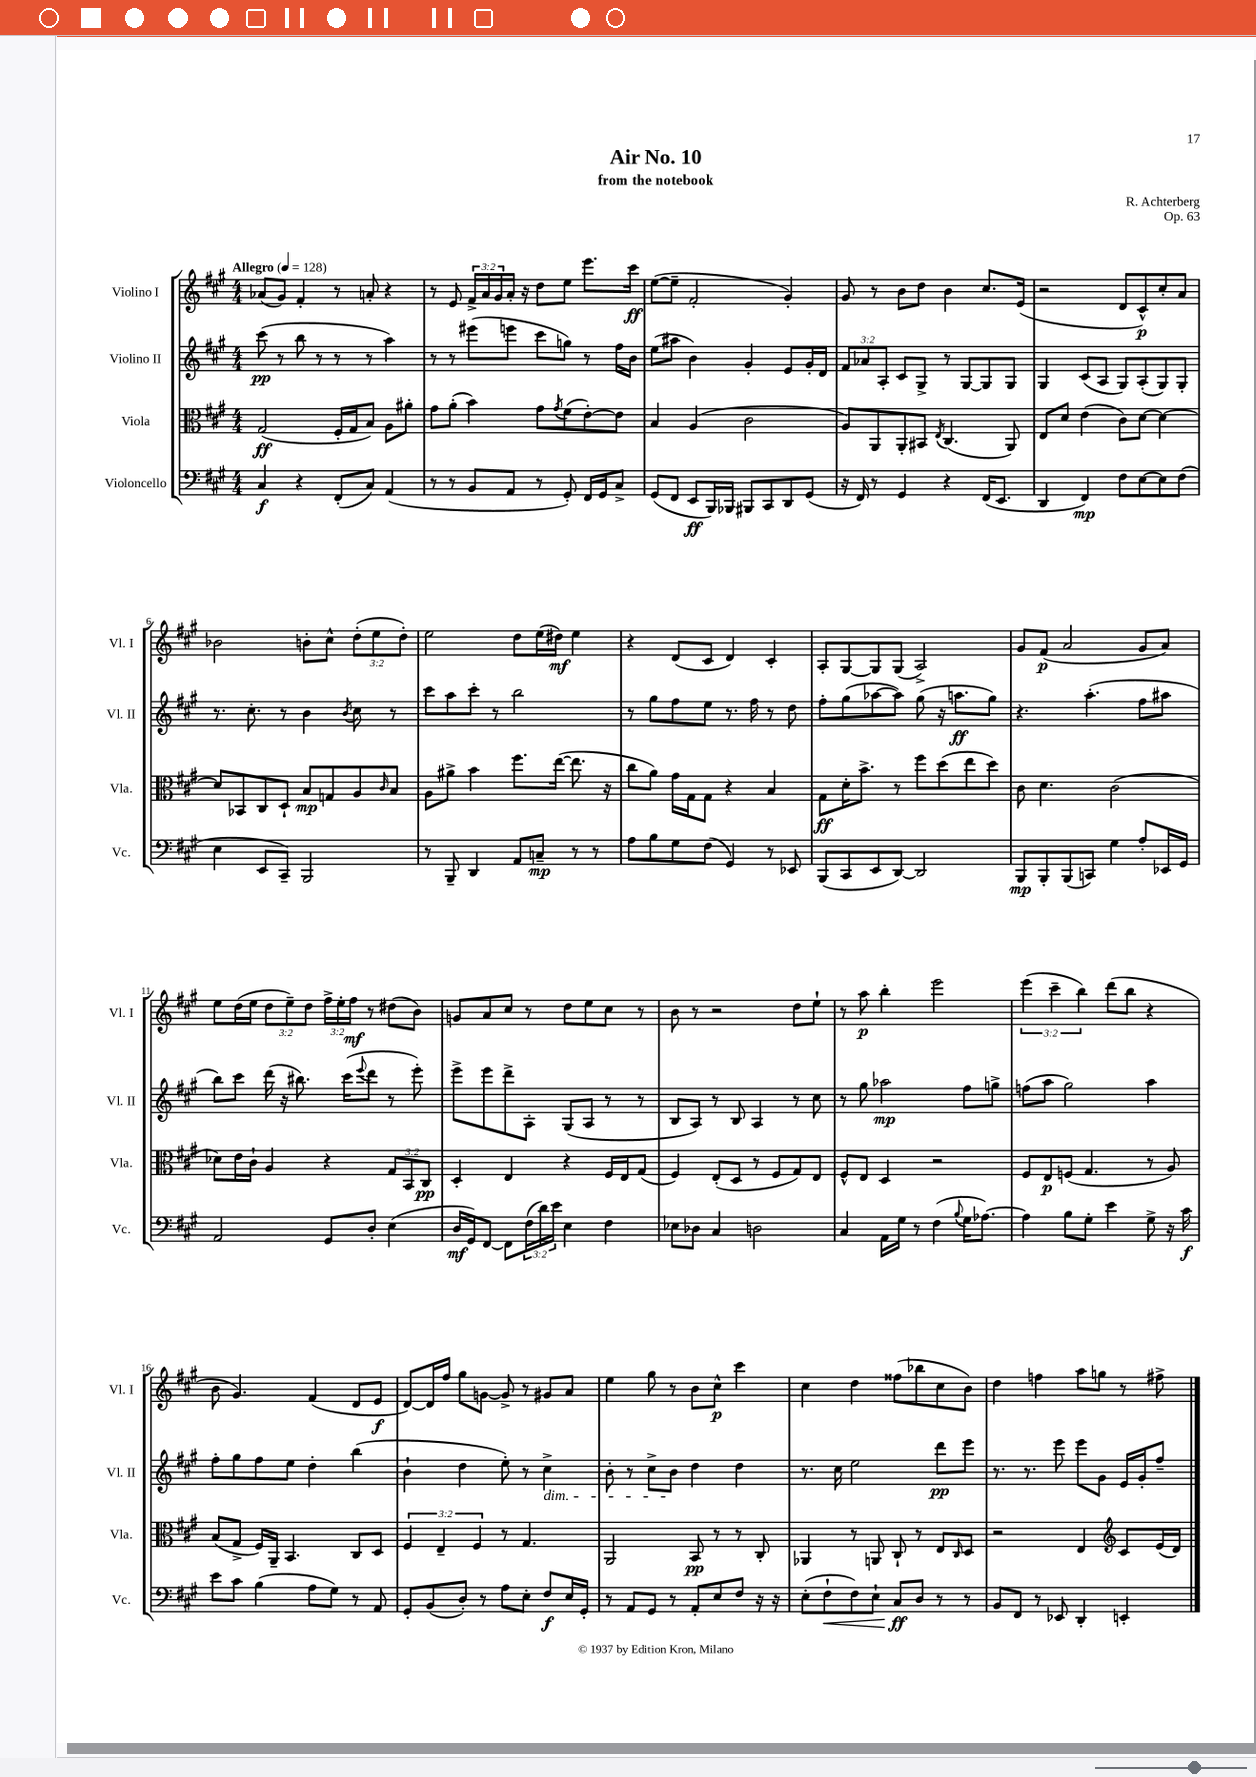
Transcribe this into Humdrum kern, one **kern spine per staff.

**kern	**kern	**kern	**kern
*staff4	*staff3	*staff2	*staff1
*clefF4	*clefC3	*clefG2	*clefG2
*k[f#c#g#]	*k[f#c#g#]	*k[f#c#g#]	*k[f#c#g#]
*M4/4	*M4/4	*M4/4	*M4/4
*MM128	*MM128	*MM128	*MM128
4C#	(2G#	(8ccc#	(8a-
.	.	8r	8g#)
4r	.	8bb	4f#'
.	.	8r	.
(8FF#'	16F#'	8r	8r
.	16G#	.	.
8C#)	8B)	8r	8a'
(4AA	8A	4aa)	4r
.	8a#'	.	.
=	=	=	=
8r	8g#	8r	8r
8r	(8a'	8r	8e
8BB	4b)	(8eee#	24f#^
.	.	.	24a
.	.	.	24g#
8AA	.	8eee	16a'
.	.	.	16r
8r	8g#	8ccc#	8dd
.	8qg#	.	.
8GG#')	(8f#	8gg)	8ee
16FF#	[8e')	8r	8.eee
16GG#	.	.	.
8C#^	8e]	16ff#	.
.	.	16b	16ccc#
=	=	=	=
(8GG#	4B	(8ee	([8ee
8FF#	.	8aa#	8ee~]
8EE	(4A	4b)	2f#'
16BBB)	.	.	.
16BBB-	.	.	.
8BBB#	2c#	4g#'	.
8CC#	.	.	.
8DD	.	8e	4g#')
(8GG#	.	16g#'	.
.	.	16d	.
=	=	=	=
16r	8A)	12f#	8g#
16FF#)	.	.	.
.	.	12a-	.
8r	8AA	.	8r
.	.	12A'	.
4GG#	8AA'	8c#	8b
.	8BB#	8G#^	8dd
.	8qE	.	.
4r	(4.C#	8r	4b
.	.	[8G#	.
(16FF#	.	8G#]	8.cc#
8.EE	.	.	.
.	8AA)	8G#	.
.	.	.	(16e
=	=	=	=
4DD	8E	4G#	2r
.	8d	.	.
4FF#)	(4e	(8c#	.
.	.	8A	.
8F#	8c#)	8G#)	8d
[8E	[8d	(8A'	8c#^^)
8E]	4d_	8G#)	8cc#'
(8F#	.	8G#'	8a
=	=	=	=
4E	8d]	8.r	2b-
.	8BB-	.	.
.	.	8.cc#'	.
8EE	8C#	.	.
8CC#~)	8D`	8r	.
2BBB	8B	4b	8b'
.	8G	.	8cc#^^
.	.	8qb	.
.	8A	8cc#	(12dd'
.	.	.	12ee
.	16qqc#	.	.
.	8B	8r	.
.	.	.	12dd')
=	=	=	=
8r	8A	8ccc#	2ee
8BBB~	8a#^	8aa	.
4DD	4b	8ccc#'	.
.	.	8r	.
8AA	8.ff#	2bb	8dd
8C~	.	.	(16ee
.	([16ee	.	16dd#)
8r	8.ee]	.	4ee
8r	.	.	.
.	16r	.	.
=	=	=	=
8A	8cc#	8r	4r
8B	8a)	8gg#	.
8G#	16g#	8ff#	(8d
.	16G#	.	.
(8F#	8G#	8ee	8c#
4GG#)	4r	8.r	4d)
.	.	16ff#	.
8r	4B	8r	4c#'
8EE-	.	8dd	.
=	=	=	=
(8BBB	8G#	8ff#'	8A'
8CC#	16d'	(8gg#	[8G#
.	8.b^	.	.
8EE	.	[8aa-	8G#]
[8DD)	8r	8aa-])	(8G#
2DD]	8ff#	(8gg#	2A^)
.	(8dd	16r	.
.	.	8.aa	.
.	8ee	.	.
.	8dd)	8gg#)	.
=	=	=	=
8BBB	8c#	4.r	8g#
8BBB'	4.d	.	(8f#
(8BBB	.	.	2a
8CC)	.	(4.aa'	.
4G#	(2c#	.	.
8A'	.	8ff#	8g#
16EE-	.	8aa#	8a)
16GG#	.	.	.
=	=	=	=
2AA	8d-)	8bb)	8ee
.	16e	8ccc#	(16dd
.	16c#`	.	16ee
.	4A	(16ddd	12dd
.	.	16r	.
.	.	.	12ee~)
.	.	8.bb#)	.
.	.	.	12dd
8GG#	4r	.	24ff#^
.	.	.	24ee'
.	.	(16ccc#	.
.	.	.	24ff#
.	.	8qqeee	.
8D'	.	8ddd	8r
(4E	12G#	8r	(8dd#
.	12BB	.	.
.	.	8eee')	8b)
.	12C#	.	.
=	=	=	=
16D	4D'	8eee^	8g
16GG#)	.	.	.
[8FF#	.	8eee	8a
8FF#]	4E	8ddd^	8cc#
(24F#	.	8A'	8r
24d)	.	.	.
24e	.	.	.
4E	4r	(8G#	8dd
.	.	8A	8ee
4F#	16F#	8r	8cc#
.	16E	.	.
.	(8G#	8r	8r
=	=	=	=
8E-	4F#)	8B	8b
8D-	.	8A)	8r
4C#	(8E'	8r	2r
.	8D	8B	.
2D	8r	4A	.
.	8F#	.	.
.	8G#)	8r	8dd
.	8E	8cc#	8ee`
=	=	=	=
4C#	8F#^^	8r	8r
.	8E	8gg#	8aa
16AA	4D	2aa-	4bb'
16G#	.	.	.
8r	.	.	.
(4F#	2r	.	2eee
8qqB	.	.	.
16G#	.	8ff#	.
[8.A-)	.	.	.
.	.	8gg^	.
=	=	=	=
4A-]	8F#	(8ff	(6eee
.	8E	8aa	.
.	.	.	6ccc#~
8B	(8F	2gg#)	.
.	.	.	6bb)
8G#'	4.G#	.	.
4e	.	.	(8ddd
.	.	.	8bb
8G#^	8r	4aa	4r
16r	8A)	.	.
16c#	.	.	.
=	=	=	=
8e	(8B	8ff#'	8b
8c#	8G#^	8gg#	4.g#)
(4B	16F#)	8ff#	.
.	16AA~	.	.
.	4.BB	8ee	.
8A	.	4dd'	(4f#
8G#)	.	.	.
8r	8C#	(4bb	8d
8AA	8D	.	8e
=	=	=	=
8GG#'	6F#	4b`	[8d)
(8BB	.	.	16d]
.	6E~	.	.
.	.	.	16ff#
8D')	.	4dd	8gg#
.	6F#	.	.
8r	.	.	[8g
8A	8r	8ee')	8g^]
8E'	4.G#	8r	8r
8F#	.	4cc#^	8g#
16E	.	.	8a
16GG#'	.	.	.
=	=	=	=
8r	2AA	8b'	4ee
8AA	.	8r	.
8GG#	.	8cc#^	8gg#
8r	.	8b	8r
8AA'	8BB	4dd	8b
8E	8r	.	8cc#^^
8F#	8r	4dd	4ccc#
16r	8C#'	.	.
16r	.	.	.
=	=	=	=
(8E'	4AA-	8.r	4cc#
8F#`	.	.	.
.	.	16cc#	.
8F#)	8r	2ee	4dd
8E`	8AA	.	.
8C#	8C#`	.	(8ff##
8D	8r	.	8bb-
8r	8E	8ddd	8cc#
.	16qqC#	.	.
8r	8D	8eee	8b)
=	=	=	=
8BB	2r	8.r	4dd
8FF#	.	.	.
.	.	8.r	.
8r	.	.	4ff
8EE-	.	8eee	.
4DD'	4E	8eee	8aa
.	.	8g#	8gg
*	*clefG2	*	*
4EE'	8c#	16e	8r
.	.	16g#'	.
.	(16e	8ff#~	8ff#^
.	16d)	.	.
==	==	==	==
*-	*-	*-	*-
